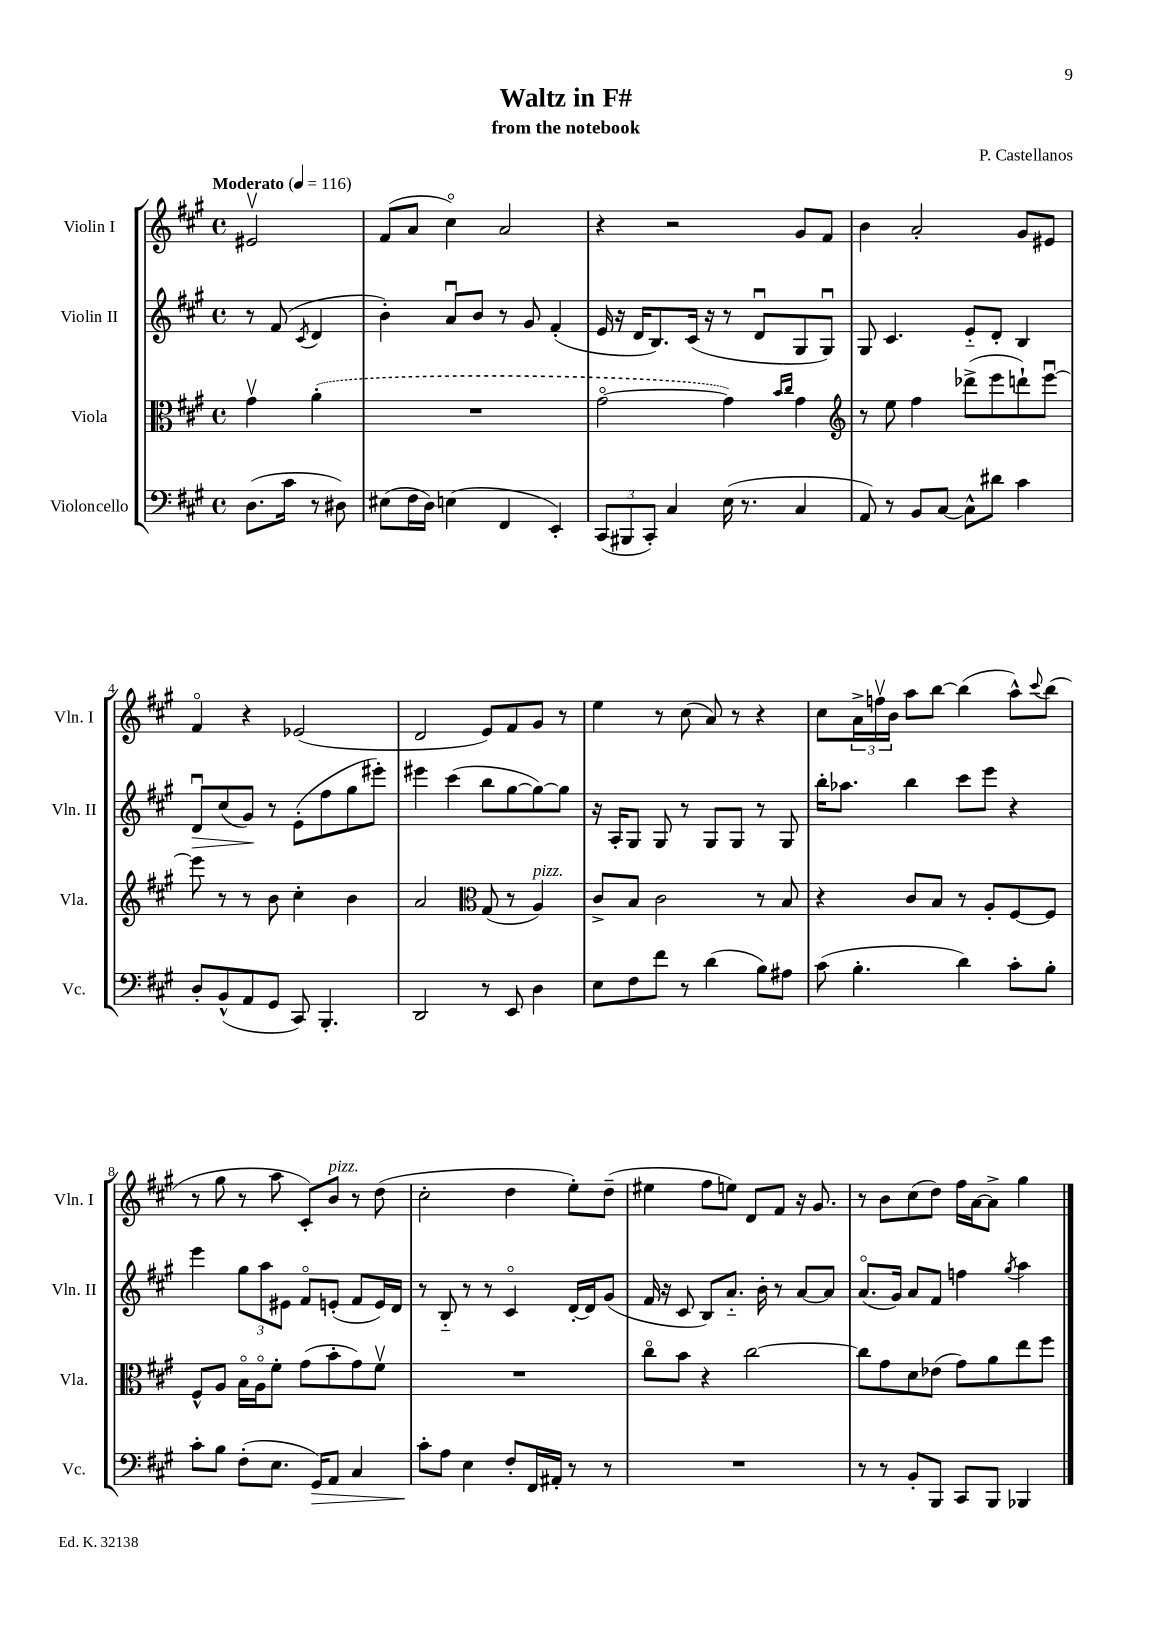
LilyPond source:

\header { title = "Waltz in F#" composer = "P. Castellanos" subtitle = "from the notebook" }
<<
\new StaffGroup <<
\new Staff = "s0" \with { instrumentName = "Violin I" shortInstrumentName = "Vln. I" } {
    \clef treble \key a \major \defaultTimeSignature \time 4/4 \partial 2 \tempo "Moderato" 4 = 116
    eis'2\upbow |
    fis'8( a'8 cis''4\flageolet) a'2 |
    r4 r2 gis'8 fis'8 |
    b'4 a'2-. gis'8 eis'8 |
    fis'4\flageolet r4 ees'2( |
    d'2 e'8) fis'8 gis'8 r8 |
    e''4 r8 cis''8( a'8) r8 r4 |
    cis''8 \tuplet 3/2 { a'16-> f''16\upbow b'16 } a''8 b''8~ b''4( a''8-^) \appoggiatura { cis'''8 } b''8( |
    r8 gis''8 r8 a''8 cis'8-.) b'8^\markup { \italic "pizz." } r8 d''8( |
    cis''2-. d''4 e''8-.) d''8--( |
    eis''4 fis''8 e''8) d'8 fis'8 r16 gis'8. |
    r8 b'8 cis''8( d''8) fis''16 a'16~ a'8-> gis''4 \bar "|." |
}
\new Staff = "s1" \with { instrumentName = "Violin II" shortInstrumentName = "Vln. II" } {
    \clef treble \key a \major \defaultTimeSignature \time 4/4 \partial 2
    r8 fis'8( \acciaccatura { cis'8 } d'4 |
    b'4-.) a'8\downbow b'8 r8 gis'8 fis'4-.( |
    e'16 r16 d'16 b8.) cis'16( r16 r8 d'8\downbow gis8 gis8\downbow) |
    gis8 cis'4. e'8-_ d'8-. b4 |
    d'8\downbow\> cis''8( gis'8\!) r8 e'8-.( fis''8 gis''8 eis'''8-.) |
    eis'''4 cis'''4( b''8 gis''8~ gis''8~) gis''8 |
    r16 a16-. gis8 gis8 r8 gis8 gis8 r8 gis8 |
    b''16-. aes''8. b''4 cis'''8 e'''8 r4 |
    e'''4 \tuplet 3/2 { gis''8 a''8 eis'8 } fis'8\flageolet e'8-.( fis'8 e'16) d'16 |
    r8 b8-_ r8 r8 cis'4\flageolet d'16~-. d'16 gis'8( |
    fis'16 r16 cis'8 b8) a'8.-_ b'16-. r8 a'8~ a'8 |
    a'8.\flageolet( gis'16) a'8 fis'8 f''4 \acciaccatura { gis''8 } a''4 \bar "|." |
}
\new Staff = "s2" \with { instrumentName = "Viola" shortInstrumentName = "Vla." } {
    \clef alto \key a \major \defaultTimeSignature \time 4/4 \partial 2
    gis'4\upbow \once \slurDashed a'4-.( |
    R1 |
    gis'2~\flageolet gis'4) \grace { b'16 cis''16 } gis'4 |
    \clef treble r8 e''8 fis''4 des'''8->( e'''8 d'''8-!) e'''8~\downbow |
    e'''8 r8 r8 b'8 cis''4-. b'4 |
    a'2 \clef alto gis8( r8 a4^\markup { \italic "pizz." }) |
    cis'8-> b8 cis'2 r8 b8 |
    r4 cis'8 b8 r8 a8-. fis8~ fis8 |
    fis8-^ a8 b16\flageolet a16\flageolet fis'8-. gis'8( b'8-. gis'8) fis'8\upbow |
    R1 |
    cis''8\flageolet b'8 r4 cis''2~ |
    cis''8 gis'8 d'8 ees'8( gis'8) a'8 e''8 fis''8 \bar "|." |
}
\new Staff = "s3" \with { instrumentName = "Violoncello" shortInstrumentName = "Vc." } {
    \clef bass \key a \major \defaultTimeSignature \time 4/4 \partial 2
    d8.( cis'16 r8 dis8) |
    eis8( fis16 d16) e4( fis,4 e,4-.) |
    \tuplet 3/2 { cis,8( bis,,8 cis,8-.) } cis4 e16( r8. cis4 |
    a,8) r8 b,8 cis8~ cis8-^ dis'8 cis'4 |
    d8-. b,8-^( a,8 gis,8 cis,8) b,,4.-. |
    d,2 r8 e,8 d4 |
    e8 fis8 fis'8 r8 d'4( b8) ais8 |
    cis'8( b4.-. d'4) cis'8-. b8-. |
    cis'8-. b8 fis8-.( e8. gis,16\>) a,8 cis4 |
    cis'8-.\! a8 e4 fis8-. fis,16 ais,16-. r8 r8 |
    R1 |
    r8 r8 b,8-. b,,8 cis,8 b,,8 bes,,4 \bar "|." |
}
>>
>>
